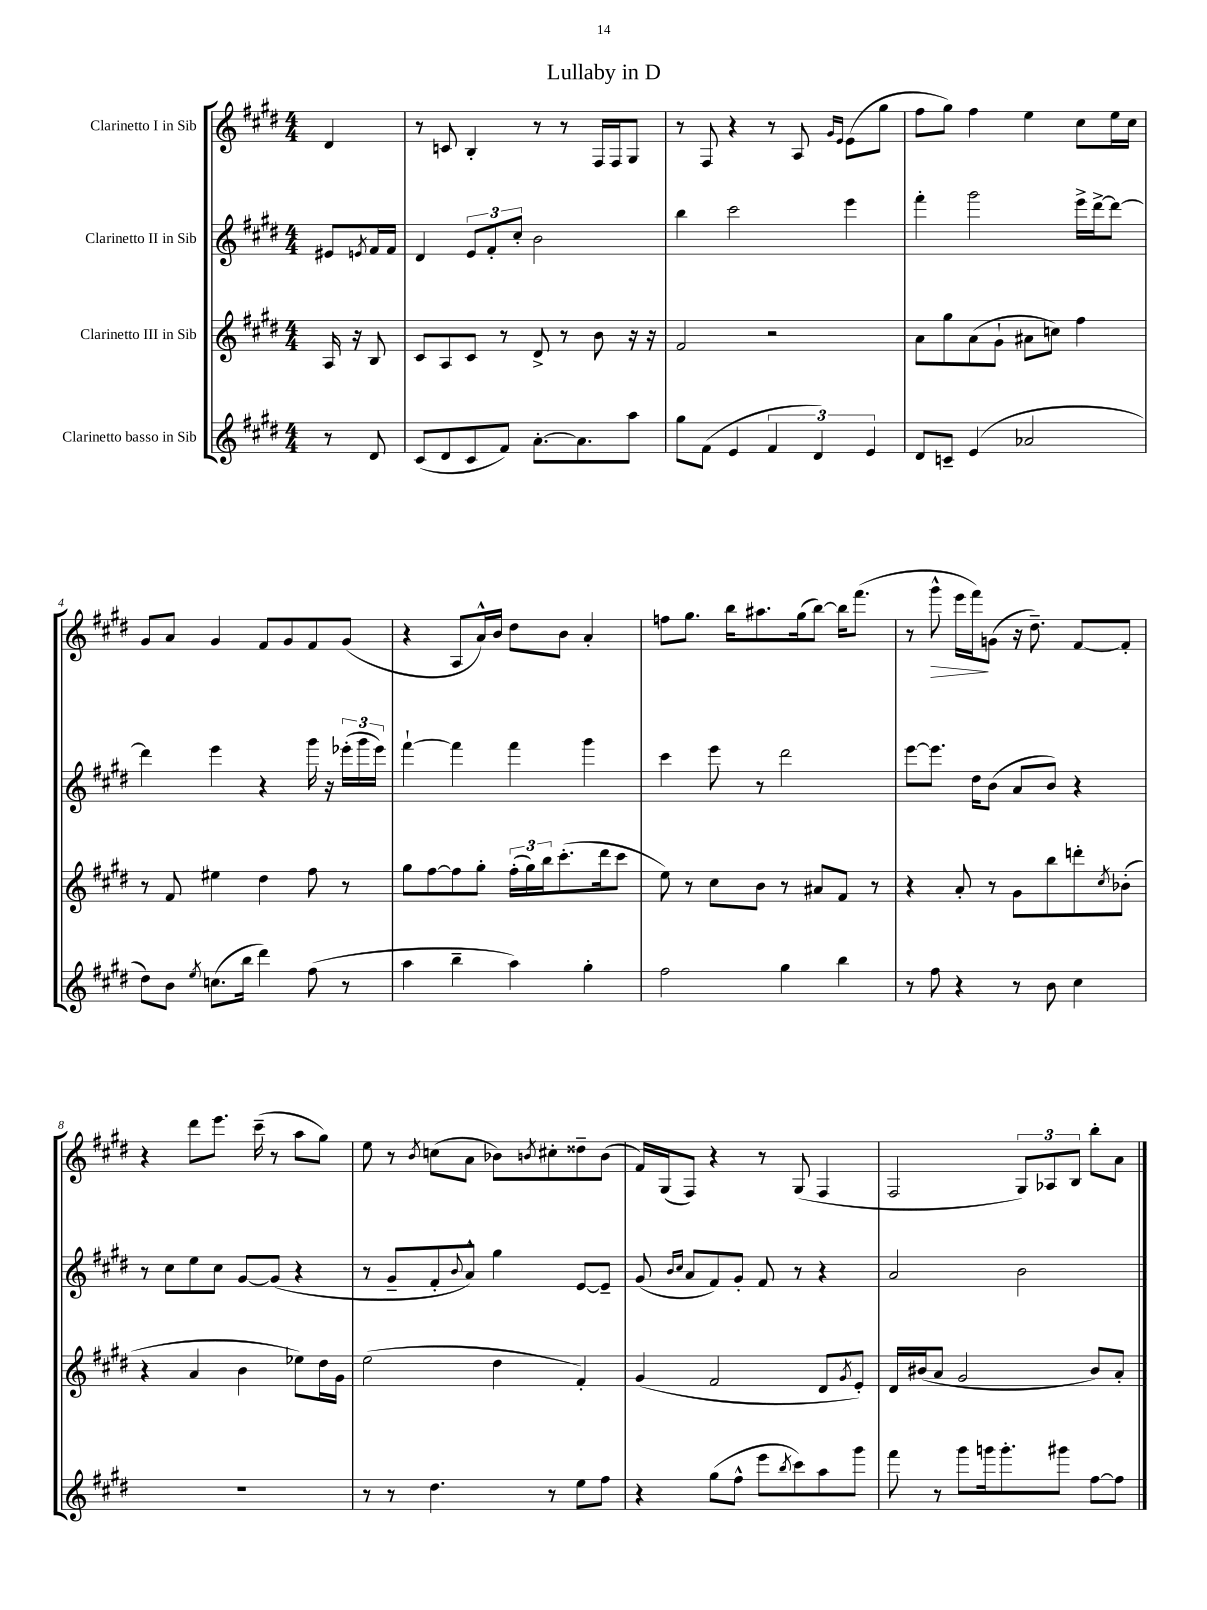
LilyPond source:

\header { title = "Lullaby in D" }
<<
\new StaffGroup <<
\new Staff = "s0" \with { instrumentName = "Clarinetto I in Sib" } {
    \clef treble \key e \major \numericTimeSignature \time 4/4 \partial 4
    dis'4 |
    r8 c'8 b4-. r8 r8 fis16 fis16 gis8 |
    r8 fis8 r4 r8 a8 \grace { gis'16 e'16 } e'8( gis''8 |
    fis''8 gis''8) fis''4 e''4 cis''8 e''16 cis''16 |
    gis'8 a'8 gis'4 fis'8 gis'8 fis'8 gis'8( |
    r4 a8 a'16-^) b'16 dis''8 b'8 a'4-. |
    f''8 gis''8. b''16 ais''8. gis''16( b''8~) b''16 fis'''8.( |
    r8 gis'''8-^\> e'''16 fis'''16\!) g'8( r16 dis''8.--) fis'8~ fis'8-. |
    r4 dis'''8 e'''8. cis'''16--( r8 a''8 gis''8) |
    e''8 r8 \acciaccatura { b'8 } c''8( a'8 bes'8) \acciaccatura { b'8 } cis''8-. disis''8-- b'8( |
    fis'16) gis16( fis8) r4 r8 gis8( fis4 |
    fis2 \tuplet 3/2 { gis8) aes8 b8 } b''8-. a'8 \bar "|." |
}
\new Staff = "s1" \with { instrumentName = "Clarinetto II in Sib" } {
    \clef treble \key e \major \numericTimeSignature \time 4/4 \partial 4
    eis'8 \acciaccatura { e'8 } fis'16 fis'16 |
    dis'4 \tuplet 3/2 { e'8 fis'8-. cis''8-. } b'2 |
    b''4 cis'''2 e'''4 |
    fis'''4-. gis'''2 e'''16-> dis'''16~-> dis'''8~ |
    dis'''4 e'''4 r4 gis'''16 r16 \tuplet 3/2 { ees'''16-.( gis'''16 ees'''16) } |
    fis'''4~-! fis'''4 fis'''4 gis'''4 |
    cis'''4 e'''8 r8 dis'''2 |
    e'''8~ e'''8. dis''16 b'8( a'8 b'8) r4 |
    r8 cis''8 e''8 cis''8 gis'8~ gis'8( r4 |
    r8 gis'8-- fis'8-. \appoggiatura { b'8 } a'8-^) gis''4 e'8~ e'8-- |
    gis'8( \grace { b'16 cis''16 } a'8 fis'8) gis'8-. fis'8 r8 r4 |
    a'2 b'2 \bar "|." |
}
\new Staff = "s2" \with { instrumentName = "Clarinetto III in Sib" } {
    \clef treble \key e \major \numericTimeSignature \time 4/4 \partial 4
    a16 r16 b8 |
    cis'8 a8 cis'8 r8 dis'8-> r8 b'8 r16 r16 |
    fis'2 r2 |
    a'8 gis''8 a'8( gis'8-! ais'8 c''8) fis''4 |
    r8 fis'8 eis''4 dis''4 fis''8 r8 |
    gis''8 fis''8~ fis''8 gis''8-. \tuplet 3/2 { fis''16-.( gis''16) b''16 } cis'''8.-.( dis'''16 cis'''8 |
    e''8) r8 cis''8 b'8 r8 ais'8 fis'8 r8 |
    r4 a'8-. r8 gis'8 b''8 d'''8-. \acciaccatura { cis''8 } bes'8-.( |
    r4 a'4 b'4 ees''8) dis''16 gis'16 |
    e''2( dis''4 fis'4-.) |
    gis'4( fis'2 dis'8 \acciaccatura { gis'8 } e'8-.) |
    dis'16 bis'16( a'8 gis'2 bis'8) a'8-. \bar "|." |
}
\new Staff = "s3" \with { instrumentName = "Clarinetto basso in Sib" } {
    \clef treble \key e \major \numericTimeSignature \time 4/4 \partial 4
    r8 dis'8 |
    cis'8( dis'8 cis'8 fis'8) a'8.~-. a'8. a''8 |
    gis''8 fis'8( e'4 \tuplet 3/2 { fis'4 dis'4) e'4 } |
    dis'8 c'8-- e'4( aes'2 |
    dis''8) b'8 \acciaccatura { e''8 } c''8.( b''16 dis'''4) fis''8( r8 |
    a''4 b''4-- a''4) gis''4-. |
    fis''2 gis''4 b''4 |
    r8 fis''8 r4 r8 b'8 cis''4 |
    R1 |
    r8 r8 dis''4. r8 e''8 fis''8 |
    r4 gis''8( fis''8-^ e'''8 \acciaccatura { b''8 } cis'''8) a''8 gis'''8 |
    fis'''8 r8 gis'''8 g'''16 g'''8.-. gis'''8 fis''8~ fis''8 \bar "|." |
}
>>
>>
